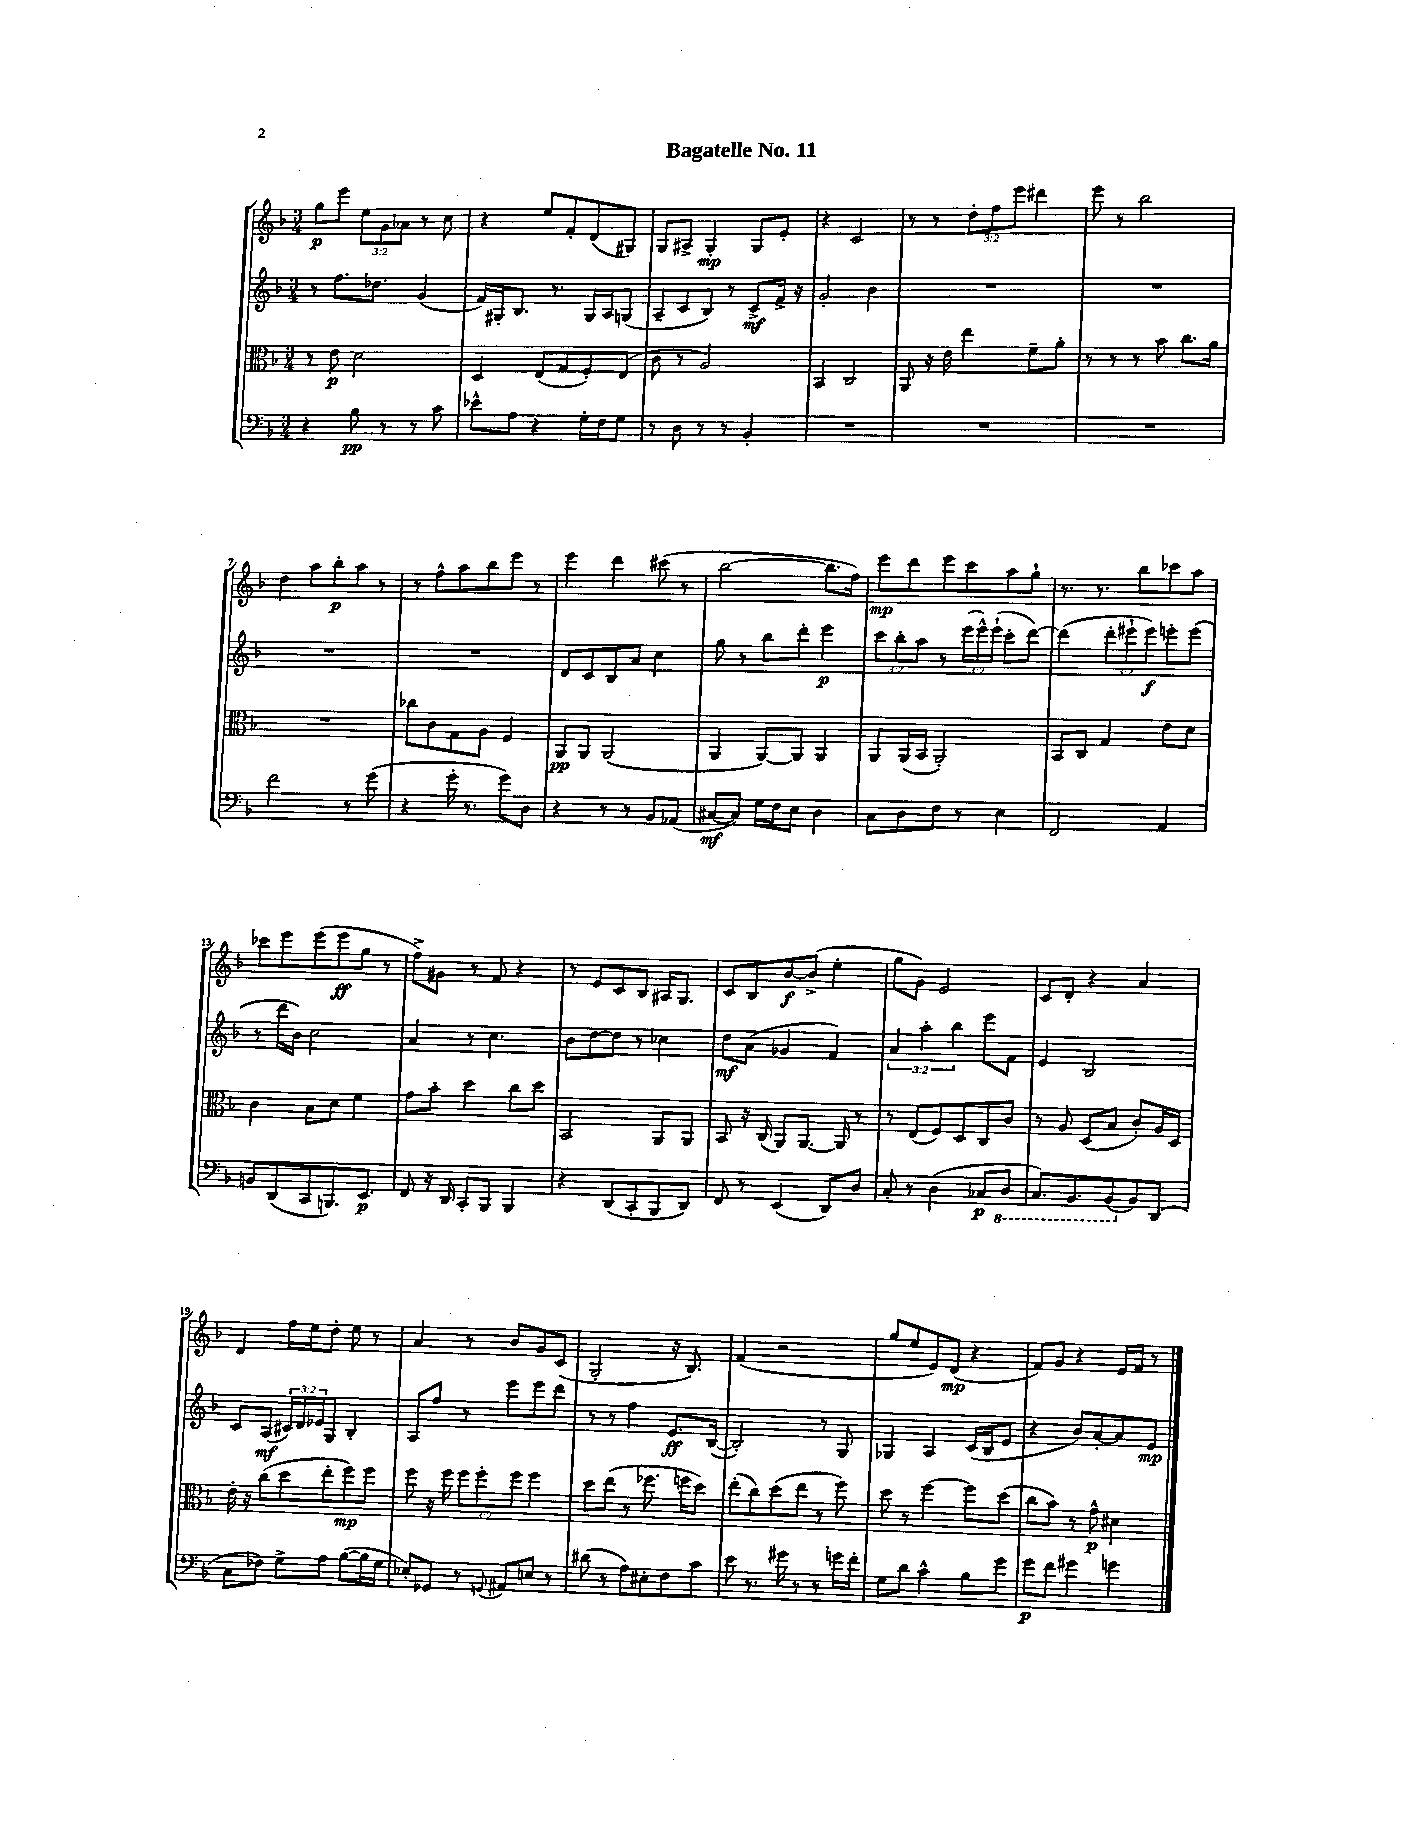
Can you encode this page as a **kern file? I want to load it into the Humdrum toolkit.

**kern	**dynam	**kern	**dynam	**kern	**dynam	**kern	**dynam
*part4	*part4	*part3	*part3	*part2	*part2	*part1	*part1
*staff4	*staff4	*staff3	*staff3	*staff2	*staff2	*staff1	*staff1
*clefF4	*	*clefC3	*	*clefG2	*	*clefG2	*
*k[b-]	*	*k[b-]	*	*k[b-]	*	*k[b-]	*
*M3/4	*	*M3/4	*	*M3/4	*	*M3/4	*
=1	=1	=1	=1	=1	=1	=1	=1
4r	.	8r	.	8r	.	8gg\L	p
.	.	8e\	p	8.ff\L	.	8eee\J	.
8B-\	pp	2d\	.	.	.	12ee\L	.
.	.	.	.	8.dd-X\J	.	.	.
.	.	.	.	.	.	12g\	.
8r	.	.	.	.	.	.	.
.	.	.	.	.	.	12a-X\J	.
8r	.	.	.	(4g/	.	8r	.
8c\	.	.	.	.	.	8cc\	.
=2	=2	=2	=2	=2	=2	=2	=2
8e-X^^\L	.	4D/	.	16f/LL)	.	4r	.
.	.	.	.	16G#X'/J	.	.	.
8A\J	.	.	.	8.B-/J	.	.	.
4r	.	(8E/L	.	.	.	8ee/L	.
.	.	.	.	8.r	.	.	.
.	.	8G/	.	.	.	8f'/	.
16G'\LL	.	8F'/)	.	16G#/LL	.	(8d/	.
16F\J	.	.	.	16A/J	.	.	.
8G\J	.	(8E/J	.	(8Gn/J	.	8G#X/J)	.
=3	=3	=3	=3	=3	=3	=3	=3
8r	.	8c\	.	8A~/L	.	8G/L	.
8D\	.	8r	.	8c/	.	8A#X^/J	.
8r	.	2A/)	.	8B-/J)	.	4G'/	mp
8r	.	.	.	8r	.	.	.
4BB-'/	.	.	.	8c^/L	mf	8G/L	.
.	.	.	.	16f^/Jk	.	8e'/J	.
.	.	.	.	16r	.	.	.
=4	=4	=4	=4	=4	=4	=4	=4
2.r	.	4BB-/	.	2g'/	.	4r	.
.	.	2C/	.	.	.	2c/	.
.	.	.	.	4b-\	.	.	.
=5	=5	=5	=5	=5	=5	=5	=5
2.r	.	8AA/	.	2.r	.	8r	.
.	.	16r	.	.	.	8r	.
.	.	16e\	.	.	.	.	.
.	.	4ee\	.	.	.	12dd'\L	.
.	.	.	.	.	.	12ff\	.
.	.	.	.	.	.	12eee\J	.
.	.	8f~\L	.	.	.	4ddd#X\	.
.	.	8a'\J	.	.	.	.	.
=6	=6	=6	=6	=6	=6	=6	=6
2.r	.	8r	.	2.r	.	8eee\	.
.	.	8r	.	.	.	8r	.
.	.	8r	.	.	.	2bb-\	.
.	.	8b-\	.	.	.	.	.
.	.	8.cc\L	.	.	.	.	.
.	.	16a\Jk	.	.	.	.	.
!!LO:LB:g=z
=7	=7	=7	=7	=7	=7	=7	=7
2f\	.	2.r	.	2.r	.	4dd\	.
.	.	.	.	.	.	8aa\L	.
.	.	.	.	.	.	8bb-'\	p
8r	.	.	.	.	.	8aa\J	.
(8g\	.	.	.	.	.	8r	.
=8	=8	=8	=8	=8	=8	=8	=8
4r	.	8cc-X\L	.	2.r	.	8r	.
.	.	8c\	.	.	.	8ff^^\L	.
16g'\	.	8G\	.	.	.	8aa\	.
8.r	.	.	.	.	.	.	.
.	.	8A\J	.	.	.	8bb-\	.
8g\L)	.	4F/	.	.	.	8eee\J	.
8D\J	.	.	.	.	.	8r	.
=9	=9	=9	=9	=9	=9	=9	=9
4r	.	8AA/L	pp	8d/L	.	4eee\	.
.	.	8AA/J	.	8c/	.	.	.
8r	.	(2AA/	.	8B-/	.	4ddd\	.
8r	.	.	.	8a/J	.	.	.
8BB-/L	.	.	.	4cc\	.	(8ccc#X\	.
(8AA-X/J	.	.	.	.	.	8r	.
=10	=10	=10	=10	=10	=10	=10	=10
[8C#X/L	mf	4AA/	.	8gg\	.	[2bb-\	.
8C#/J])	.	.	.	8r	.	.	.
16G\LL	.	[8AA/L)	.	8bb-\L	.	.	.
16F\J	.	.	.	.	.	.	.
8E\J	.	8AA/J]	.	8ddd'\J	.	.	.
4D\	.	4AA/	.	4eee\	p	8.bb-\L]	.
.	.	.	.	.	.	16ff\Jk)	.
=11	=11	=11	=11	=11	=11	=11	=11
8C\L	.	8AA/L	.	12ccc\L	.	8eee\L	mp
.	.	.	.	12bb-'\	.	.	.
8D\	.	(16AA/L	.	.	.	8ddd\	.
.	.	.	.	12aa\J	.	.	.
.	.	16BB-/JJ	.	.	.	.	.
8F\J	.	2AA'/)	.	8r	.	8eee\	.
8r	.	.	.	(24eee\LL	.	8ccc\	.
.	.	.	.	24eee^^\)	.	.	.
.	.	.	.	(24eee`\JJ	.	.	.
4E\	.	.	.	8ccc'\L	.	8aa\	.
.	.	.	.	[8ddd\J)	.	8gg`\J	.
=12	=12	=12	=12	=12	=12	=12	=12
2FF/	.	8BB-/L	.	(4ddd\]	.	8.r	.
.	.	8C/J	.	.	.	.	.
.	.	.	.	.	.	8.r	.
.	.	4G/	.	12ddd'\L	.	.	.
.	.	.	.	12eee#X`\	.	.	.
.	.	.	.	.	.	8bb-\L	.
.	.	.	.	12eee#\J)	f	.	.
4AA/	.	8e\L	.	8eeen'\L	.	8ccc-X\	.
.	.	8d\J	.	(8eee\J	.	8aa\J	.
!!LO:LB:g=z
=13	=13	=13	=13	=13	=13	=13	=13
8BBn/L	.	4c\	.	8r	.	8ccc-X\L	.
(8DD/	.	.	.	16ddd\LL	.	8eee\	.
.	.	.	.	16b-\JJ)	.	.	.
8CC/	.	8B-\L	.	2cc\	.	(8eee\	.
8.BBBn/)	.	8d\J	.	.	.	8eee\	ff
.	.	4f\	.	.	.	8gg\J	.
8.EE/J	p	.	.	.	.	.	.
.	.	.	.	.	.	8r	.
=14	=14	=14	=14	=14	=14	=14	=14
8FF/	.	8g\L	.	4a/	.	8ff^\L)	.
16r	.	8b-'\J	.	.	.	8g#X\J	.
16DD/	.	.	.	.	.	.	.
8CC'/L	.	4dd\	.	8r	.	8r	.
8BBB-/J	.	.	.	4.cc\	.	8f/	.
4BBB-/	.	8cc\L	.	.	.	4r	.
.	.	8dd\J	.	.	.	.	.
=15	=15	=15	=15	=15	=15	=15	=15
4r	.	2BB-/	.	8b-\L	.	8r	.
.	.	.	.	[8dd\	.	8e/L	.
(8DD/L	.	.	.	8dd\J]	.	8c/	.
8CC'/	.	.	.	8r	.	8B-/J	.
8BBB-/	.	8AA/L	.	4cc-X\	.	16A#X/KL	.
.	.	.	.	.	.	8.G/J	.
8DD/J)	.	8AA/J	.	.	.	.	.
=16	=16	=16	=16	=16	=16	=16	=16
8FF/	.	8BB-/	.	8dd\L	mf	8c/L	.
8r	.	16r	.	(8a\J	.	8B-/	.
.	.	(16C/	.	.	.	.	.
(4EE/	.	8AA/L)	.	4g-X/	.	[8b-/	f
.	.	[8.AA/J	.	.	.	(8b-^/J]	.
8DD/L)	.	.	.	4f/)	.	4ee'\	.
.	.	16AA/]	.	.	.	.	.
8D/J	.	8r	.	.	.	.	.
=17	=17	=17	=17	=17	=17	=17	=17
8C'/	.	8r	.	6a/	.	8gg\L	.
8r	.	(8E/L	.	.	.	8g\J)	.
.	.	.	.	6aa'\	.	.	.
(4D\	.	8F/)	.	.	.	2e/	.
.	.	.	.	6bb-\	.	.	.
.	.	8D/	.	.	.	.	.
8C-X/L	p	8C/	.	8eee\L	.	.	.
*8ba	*	*	*	*	*	*	*
8DD/J	.	8c/J	.	8f\J	.	.	.
=18	=18	=18	=18	=18	=18	=18	=18
8.CC/L)	.	8r	.	4e/	.	8c/L	.
.	.	8A/	.	.	.	8d'/J	.
8.BBB-/	.	.	.	.	.	.	.
.	.	(8D/L	.	2B-/	.	4r	.
(8BBB-/	.	8B-/J	.	.	.	.	.
*X8ba	*	*	*	*	*	*	*
8BB-/)	.	8c'/L)	.	.	.	4a/	.
(8DD/J	.	16A/L	.	.	.	.	.
.	.	16D/JJ	.	.	.	.	.
!!LO:LB:g=z
=19	=19	=19	=19	=19	=19	=19	=19
8C\L	.	16e'\	.	8c/L	.	4d/	.
.	.	16r	.	.	.	.	.
8F-X\J)	.	(8cc\L	.	(8A/J	mf	.	.
8G^\L	.	8dd\	.	24c#X/LL)	.	16ff\LL	.
.	.	.	.	24d/	.	.	.
.	.	.	.	.	.	16ee\J	.
.	.	.	.	24e-X/J	.	.	.
8A\J	.	8ee'\	.	8G/J	.	8dd'\J	.
([8B-\L	.	8ff\)	mp	4B-'/	.	8ee\	.
16B-\L]	.	8ff\J	.	.	.	8r	.
16G\JJ	.	.	.	.	.	.	.
=20	=20	=20	=20	=20	=20	=20	=20
8E-X'/L)	.	8ff\	.	8A/L	.	4a/	.
8GG-X/J	.	16r	.	8ff/J	.	.	.
.	.	16ff\	.	.	.	.	.
8r	.	12ff\L	.	8r	.	8r	.
.	.	12ff'\	.	.	.	.	.
8qqGGn/	.	.	.	.	.	.	.
8AA#X/L	.	.	.	8eee\L	.	8b-/L	.
.	.	12ff\J	.	.	.	.	.
8En/J	.	4ff\	.	8eee\	.	8g/	.
8r	.	.	.	8ddd\J	.	(8c/J	.
=21	=21	=21	=21	=21	=21	=21	=21
(8d#X\	.	8dd\L	.	8r	.	2G'/	.
8r	.	(8ee\J	.	8r	.	.	.
8A\L)	.	8r	.	4ff\	.	.	.
8E#X'\	.	8.ff-X\	.	.	.	.	.
8F\	.	.	.	8.e/L	ff	16r	.
.	.	16ffn\KL	.	.	.	8.B-/)	.
8c\J	.	8dd\J)	.	.	.	.	.
.	.	.	.	([16B-/Jk	.	.	.
=22	=22	=22	=22	=22	=22	=22	=22
8e\	.	(8ee'\L	.	2B-'/])	.	(4f/	.
8.r	.	8cc\)	.	.	.	.	.
.	.	(8dd\	.	.	.	2r	.
16g#X\	.	.	.	.	.	.	.
8r	.	8ee\J	.	.	.	.	.
8r	.	8r	.	8r	.	.	.
16gn\LL	.	8ff\)	.	8G/	.	.	.
16f'\JJ	.	.	.	.	.	.	.
=23	=23	=23	=23	=23	=23	=23	=23
8G\L	.	8dd\	.	4G-X/	.	8gg/L	.
8d\J	.	8r	.	.	.	8ee/	.
4c^^\	.	[4ff\	.	4A/	.	8e/)	.
.	.	.	.	.	.	(8d/J	mp
8B-\L	.	8ff\L]	.	(16c/LL	.	4r	.
.	.	.	.	16B-/J	.	.	.
8g\J	.	(8dd\J	.	8e/J	.	.	.
=24	=24	=24	=24	=24	=24	=24	=24
8g\L	p	8cc\L	.	4r	.	8f/L)	.
8f\J	.	8b-\J)	.	.	.	8g/J	.
4g#X\	.	8r	.	8b-/L)	.	4r	.
.	.	8g^^\	p	[8a'/	.	.	.
4gn\	.	4d#X\	.	8a/]	.	16e/LL	.
.	.	.	.	.	.	16f/JJ	.
.	.	.	.	8e/J	mp	8r	.
==	==	==	==	==	==	==	==
*-	*-	*-	*-	*-	*-	*-	*-
